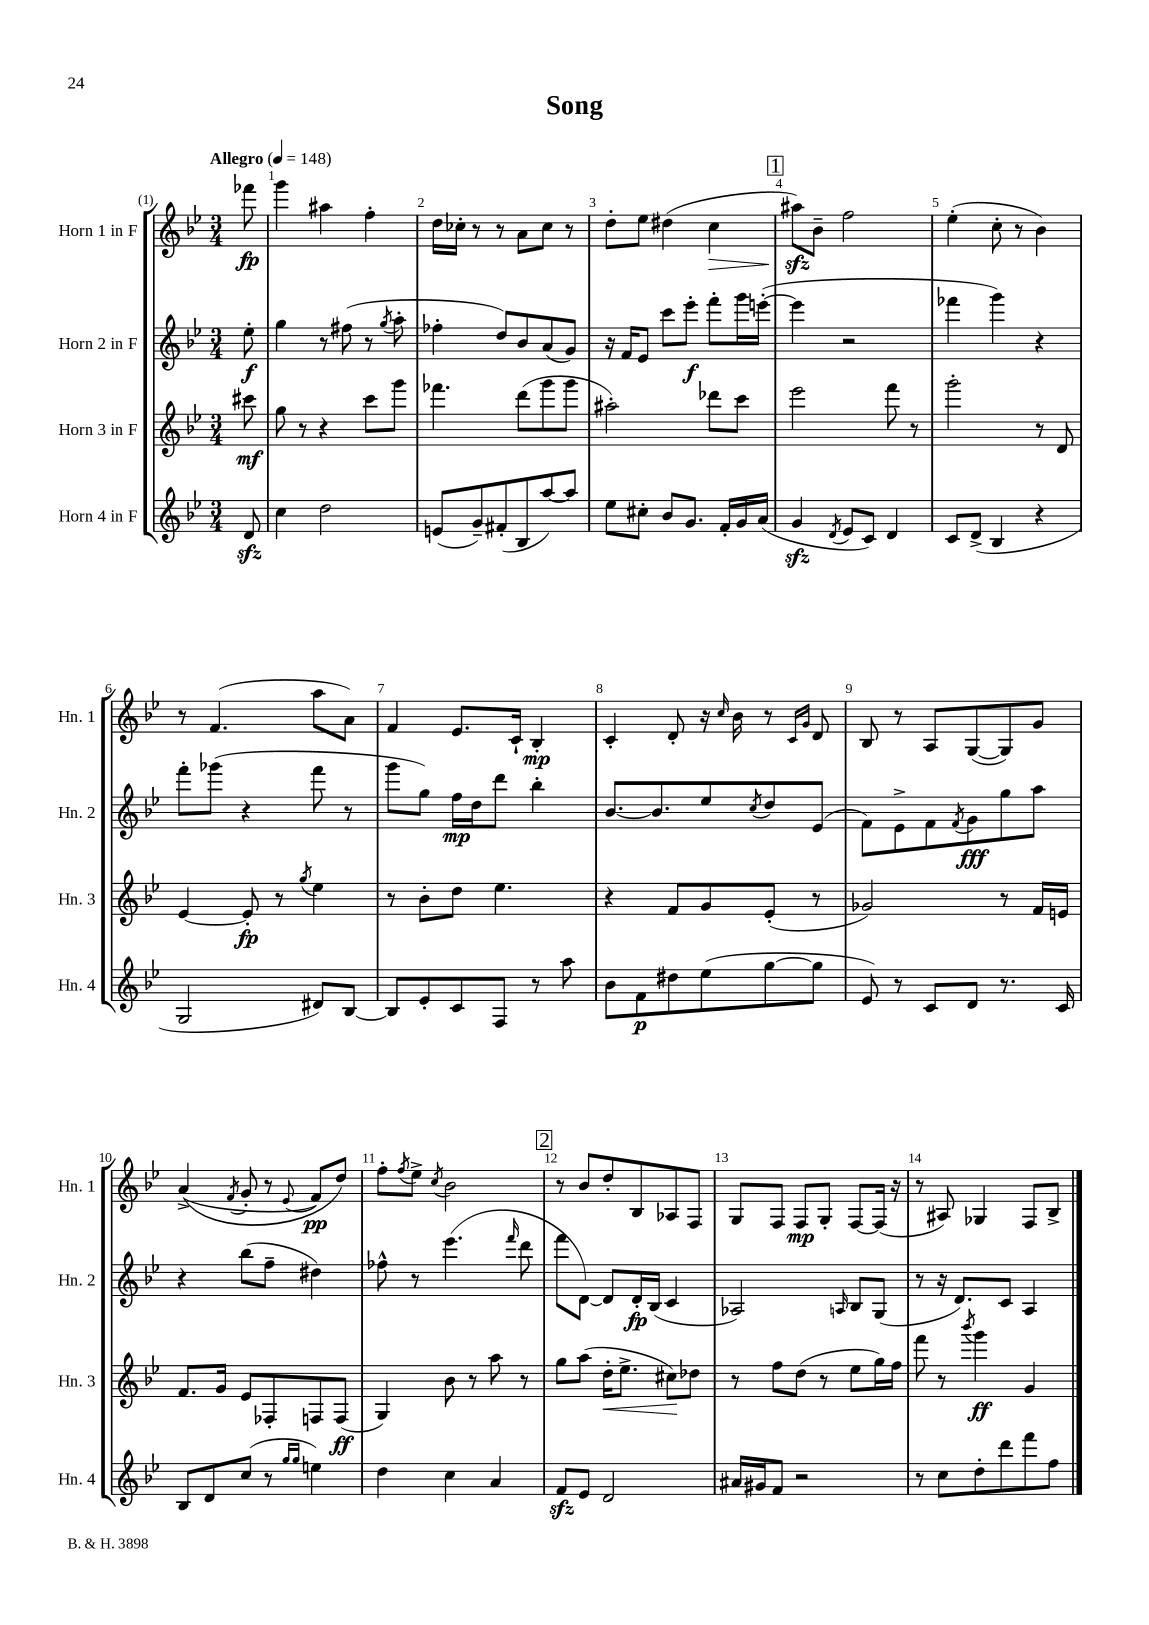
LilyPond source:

\header { title = "Song" }
<<
\new StaffGroup <<
\new Staff = "s0" \with { instrumentName = "Horn 1 in F" shortInstrumentName = "Hn. 1" } {
    \clef treble \key bes \major \numericTimeSignature \time 3/4 \partial 8 \tempo "Allegro" 4 = 148
    fes'''8\fp |
    g'''4 ais''4 f''4-. |
    d''16 ces''16-. r8 r8 a'8 ces''8 r8 |
    d''8-. ees''8 dis''4( c''4\> |
    \mark \markup { \box "1" } ais''8\sfz\!) bes'8-- f''2 |
    ees''4-.( c''8-. r8 bes'4) |
    r8 f'4.( a''8 a'8) |
    f'4 ees'8. c'16-! bes4-.\mp |
    c'4-. d'8-. r16 \grace { c''16 } bes'16 r8 \grace { c'16 g'16 } d'8 |
    bes8 r8 a8 g8~( g8) g'8 |
    a'4->(\( \acciaccatura { f'8 } g'8-. r8 \appoggiatura { ees'8 } f'8\pp) d''8\) |
    f''8-. \acciaccatura { f''8 } ees''8-> \acciaccatura { c''8 } bes'2 |
    \mark \markup { \box "2" } r8 bes'8 d''8-. bes8 aes8 f8 |
    g8 f8 f8\mp g8-. f8~ f16( r16 |
    r8 ais8) ges4 f8 bes8-> \bar "|." |
}
\new Staff = "s1" \with { instrumentName = "Horn 2 in F" shortInstrumentName = "Hn. 2" } {
    \clef treble \key bes \major \numericTimeSignature \time 3/4 \partial 8
    ees''8-.\f |
    g''4 r8 fis''8( r8 \acciaccatura { g''8 } a''8-. |
    fes''4-. d''8) bes'8 a'8( g'8) |
    r16 f'16 ees'8 c'''8 ees'''8-.\f f'''8-. g'''16 e'''16~-.( |
    \mark \markup { \box "1" } e'''4 r2 |
    fes'''4 g'''4) r4 |
    f'''8-. ges'''8( r4 f'''8 r8 |
    g'''8 g''8) f''16\mp d''16 d'''8 bes''4-. |
    bes'8.~ bes'8. ees''8 \acciaccatura { c''8 } d''8 ees'8( |
    f'8) ees'8-> f'8 \acciaccatura { f'8 } g'8\fff g''8 a''8 |
    r4 bes''8( f''8-- dis''4) |
    fes''8-^ r8 ees'''4.( \grace { f'''16 } d'''8 |
    \mark \markup { \box "2" } f'''8 d'8~) d'8 d'16-.\fp bes16( c'4 |
    aes2) \grace { a16 } bes8 g8( |
    r8 r16 d'8.) c'8 a4 \bar "|." |
}
\new Staff = "s2" \with { instrumentName = "Horn 3 in F" shortInstrumentName = "Hn. 3" } {
    \clef treble \key bes \major \numericTimeSignature \time 3/4 \partial 8
    cis'''8\mf |
    g''8 r8 r4 c'''8 g'''8 |
    fes'''4. d'''8( g'''8 g'''8 |
    ais''2-.) des'''8 c'''8 |
    \mark \markup { \box "1" } ees'''2 f'''8 r8 |
    g'''2-. r8 d'8 |
    ees'4~ ees'8-.\fp r8 \acciaccatura { g''8 } ees''4 |
    r8 bes'8-. d''8 ees''4. |
    r4 f'8 g'8 ees'8-.( r8 |
    ges'2) r8 f'16 e'16 |
    f'8. g'16 ees'8 fes8-. f8 f8\ff( |
    g4) bes'8 r8 a''8 r8 |
    \mark \markup { \box "2" } g''8 a''8( d''16-.\< ees''8.-> cis''8\!) des''8 |
    r8 f''8 d''8( r8 ees''8 g''16) f''16 |
    f'''8 r8 \acciaccatura { bes'''8 } g'''4\ff g'4 \bar "|." |
}
\new Staff = "s3" \with { instrumentName = "Horn 4 in F" shortInstrumentName = "Hn. 4" } {
    \clef treble \key bes \major \numericTimeSignature \time 3/4 \partial 8
    d'8\sfz |
    c''4 d''2 |
    e'8( g'8--) fis'8-.( bes8 a''8~) a''8 |
    ees''8 cis''8-. bes'8 g'8. f'16-. g'16 a'16( |
    \mark \markup { \box "1" } g'4\sfz \acciaccatura { d'8 } ees'8 c'8) d'4 |
    c'8 d'8->( bes4 r4 |
    g2 dis'8) bes8~ |
    bes8 ees'8-. c'8 f8 r8 a''8 |
    bes'8 f'8\p dis''8 ees''8( g''8~ g''8 |
    ees'8) r8 c'8 d'8 r8. c'16 |
    bes8 d'8 c''8( r8 \grace { g''16 g''16 } e''4) |
    d''4 c''4 a'4 |
    \mark \markup { \box "2" } f'8\sfz ees'8 d'2 |
    ais'16 gis'16 f'8 r2 |
    r8 c''8 d''8-. d'''8 f'''8 f''8 \bar "|." |
}
>>
>>
\layout { \context { \Score \override BarNumber.break-visibility = ##(#f #t #t) barNumberVisibility = #all-bar-numbers-visible } }
